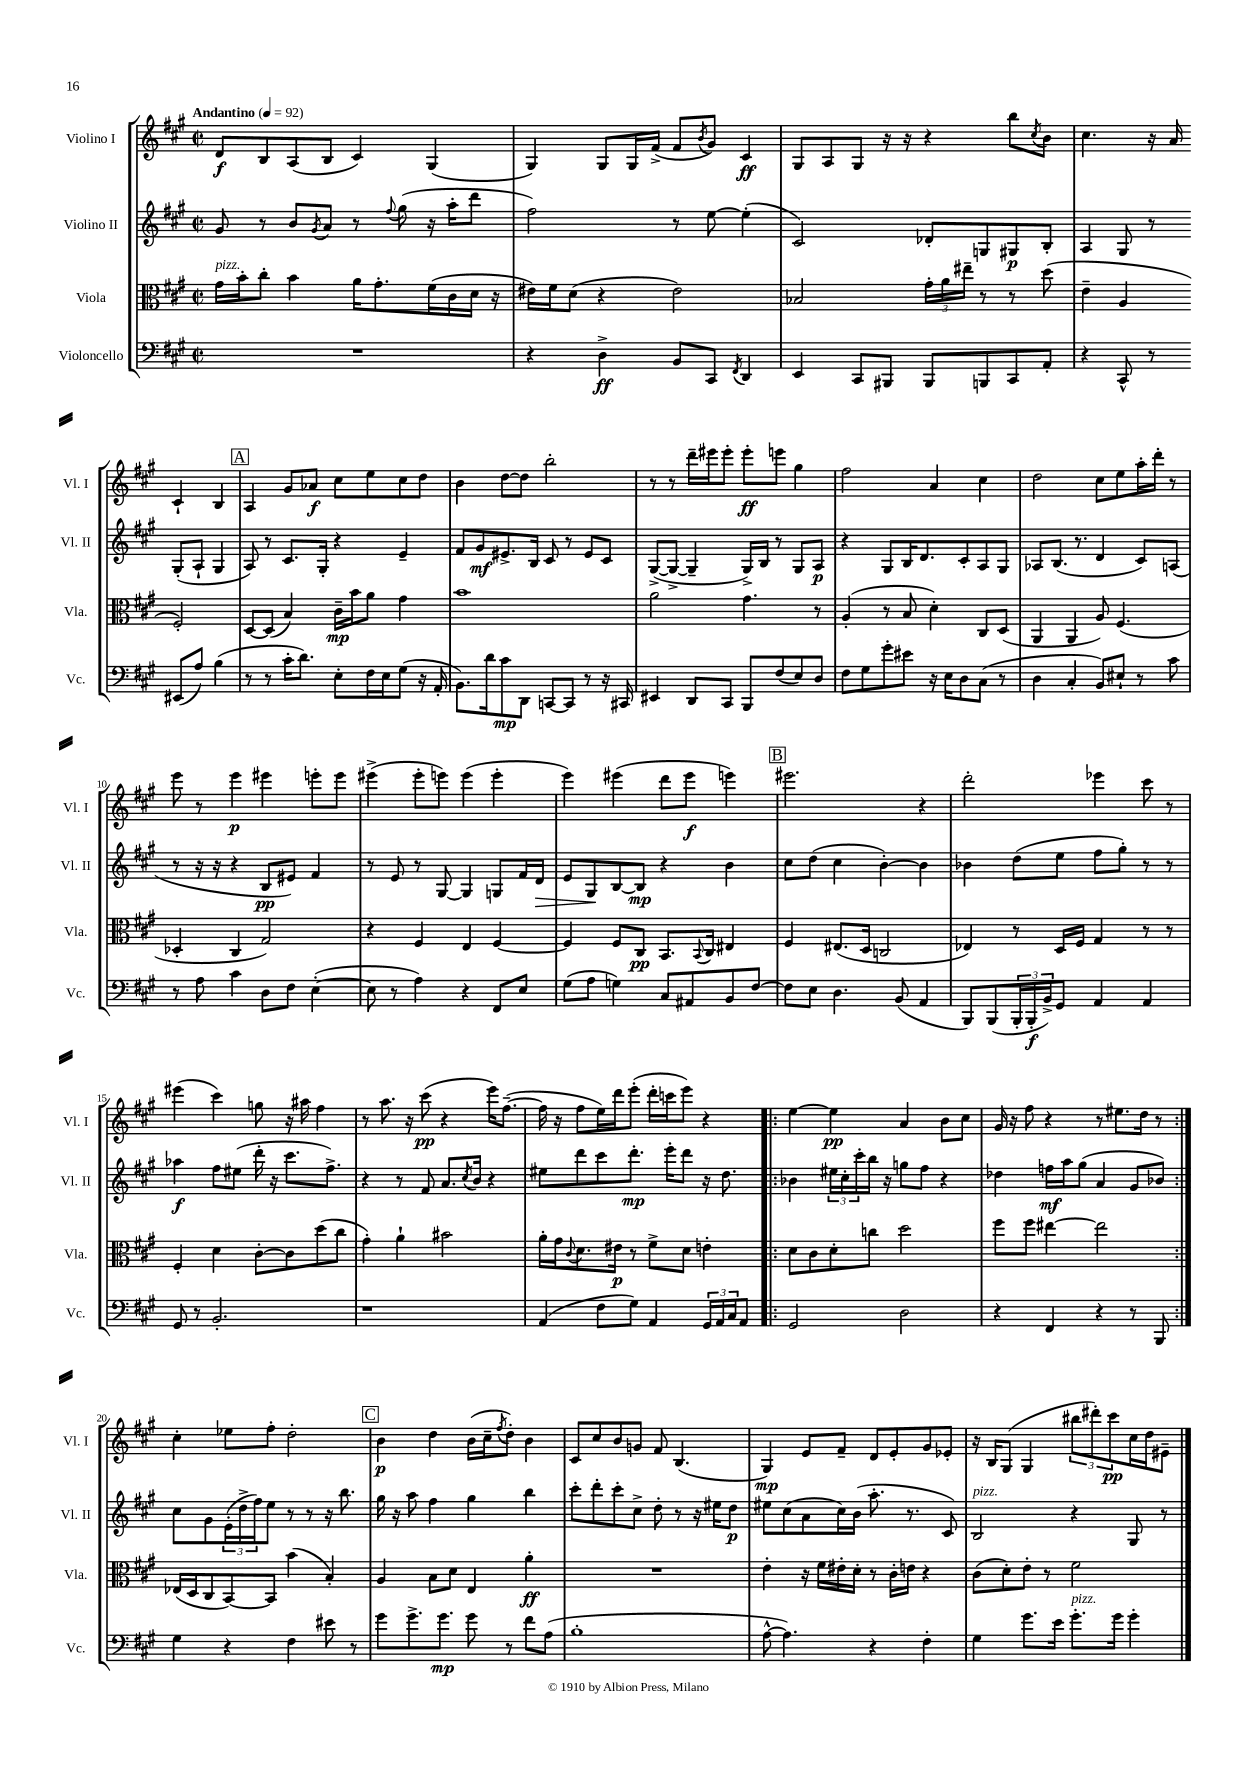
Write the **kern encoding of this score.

**kern	**dynam	**kern	**dynam	**kern	**dynam	**kern	**dynam
*part4	*part4	*part3	*part3	*part2	*part2	*part1	*part1
*staff4	*staff4	*staff3	*staff3	*staff2	*staff2	*staff1	*staff1
*I"Violoncello	*	*I"Viola	*	*I"Violino II	*	*I"Violino I	*
*I'Vc.	*	*I'Vla.	*	*I'Vl. II	*	*I'Vl. I	*
*clefF4	*	*clefC3	*	*clefG2	*	*clefG2	*
*k[f#c#g#]	*	*k[f#c#g#]	*	*k[f#c#g#]	*	*k[f#c#g#]	*
*M2/2	*	*M2/2	*	*M2/2	*	*M2/2	*
*met(c|)	*	*met(c|)	*	*met(c|)	*	*met(c|)	*
*MM92	*	*MM92	*	*MM92	*	*MM92	*
=1	=1	=1	=1	=1	=1	=1	=1
!	!	!	!	!	!	!LO:TX:a:B:t=Andantino	!
!	!	!LO:TX:a:i:t=pizz.	!	!	!	!	!
1r	.	16g#\LL	.	8g#/	.	8d/L	f
.	.	16b'\J	.	.	.	.	.
.	.	8cc#'\J	.	8r	.	8B/	.
.	.	4b\	.	8b/L	.	(8A/	.
.	.	.	.	8qg#/	.	.	.
.	.	.	.	8a/J	.	8B/J	.
.	.	16a\KL	.	8r	.	4c#/)	.
.	.	8.g#'\	.	.	.	.	.
.	.	.	.	8qqff#/	.	.	.
.	.	.	.	(8gg#\	.	.	.
.	.	(16f#\L	.	16r	.	(4G#/	.
.	.	16c#\	.	16aa'\KL	.	.	.
.	.	16d\JJ	.	8ddd\J	.	.	.
.	.	16r	.	.	.	.	.
=2	=2	=2	=2	=2	=2	=2	=2
4r	.	16e#X\LL)	.	2ff#\)	.	4G#/)	.
.	.	16f#\J	.	.	.	.	.
.	.	(8d\J	.	.	.	.	.
4D^\	ff	4r	.	.	.	8G#/L	.
.	.	.	.	.	.	16G#/L	.
.	.	.	.	.	.	(16f#^/JJ	.
8BB/L	.	2e#\)	.	8r	.	8f#/L	.
.	.	.	.	.	.	8qb/	.
8CC#/J	.	.	.	[8ee\	.	8g#/J)	.
8qFF#/	.	.	.	.	.	.	.
4DD/	.	.	.	(4ee'\]	.	4c#/	ff
=3	=3	=3	=3	=3	=3	=3	=3
4EE/	.	2B-X/	.	2c#/)	.	8G#/L	.
.	.	.	.	.	.	8A/	.
8CC#/L	.	.	.	.	.	8G#/J	.
8BBB#X/J	.	.	.	.	.	16r	.
.	.	.	.	.	.	16r	.
8BBB#/L	.	24g#'\LL	.	8d-X'/L	.	4r	.
.	.	24a\	.	.	.	.	.
.	.	24ee#X~\JJ	.	.	.	.	.
8BBBn/	.	8r	.	8Gn/	.	.	.
8CC#/	.	8r	.	8G#X/	p	8bb\L	.
.	.	.	.	.	.	8qcc#/	.
8AA'/J	.	(8dd\	.	8B'/J	.	8b\J	.
=4	=4	=4	=4	=4	=4	=4	=4
4r	.	4e~\	.	4A/	.	4.cc#\	.
8CC#^^/	.	4A/	.	8G#/	.	.	.
8r	.	.	.	8r	.	16r	.
.	.	.	.	.	.	16a/	.
(8EE#X/L	.	2F#'/)	.	(8G#'/L	.	4c#`/	.
8A/J)	.	.	.	8A`/J	.	.	.
(4B\	.	.	.	4G#/	.	4B/	.
!!LO:LB:g=z
!!LO:REH:place=s1:t=A
=5	=5	=5	=5	=5	=5	=5	=5
8r	.	[8D/L	.	8A/)	.	4A/	.
8r	.	(8D/J]	.	8r	.	.	.
16c#'\KL	.	4B/)	.	8.c#/L	.	8g#/L	.
8.d\J)	.	.	.	.	.	.	.
.	.	.	.	.	.	8a-X/J	f
.	.	.	.	16G#'/Jk	.	.	.
8E'\L	.	16c#~\LL	mp	4r	.	8cc#\L	.
.	.	16b\J	.	.	.	.	.
16F#\L	.	8a\J	.	.	.	8ee\	.
16E\J	.	.	.	.	.	.	.
(8G#\J	.	4g#\	.	4e~/	.	8cc#\	.
16r	.	.	.	.	.	8dd\J	.
16AA'/	.	.	.	.	.	.	.
=6	=6	=6	=6	=6	=6	=6	=6
8.BB\L)	.	1b	.	8f#/L	.	4b\	.
.	.	.	.	8g#/	mf	.	.
16d\k	.	.	.	.	.	.	.
8c#\	mp	.	.	8.e#X^/	.	[8dd\L	.
8DD\J	.	.	.	.	.	8dd\J]	.
.	.	.	.	16B/Jk	.	.	.
[8CCn/L	.	.	.	8c#/	.	2bb'\	.
8CC/J]	.	.	.	8r	.	.	.
8r	.	.	.	8e#/L	.	.	.
16r	.	.	.	8c#/J	.	.	.
16CC#X/	.	.	.	.	.	.	.
=7	=7	=7	=7	=7	=7	=7	=7
4EE#X/	.	2a\	.	([8G#^/L	.	8r	.
.	.	.	.	8G#^/J_	.	8r	.
8DD/L	.	.	.	4G#~/]	.	16ddd~\LL	.
.	.	.	.	.	.	16eee#X\J	.
8CC#/J	.	.	.	.	.	8eee#'\J	.
8BBB/L	.	4.g#\	.	16G#^/LL)	.	8eee#'\L	ff
.	.	.	.	16B/JJ	.	.	.
(8F#/	.	.	.	8r	.	8eeen\J	.
8E/)	.	.	.	8G#/L	.	4gg#\	.
8D/J	.	8r	.	8A/J	p	.	.
=8	=8	=8	=8	=8	=8	=8	=8
8F#\L	.	(4A'/	.	4r	.	2ff#\	.
8G#\	.	.	.	.	.	.	.
8g#'\	.	8r	.	8G#/L	.	.	.
8e#X\J	.	8B/	.	16B/K	.	.	.
.	.	.	.	8.d/	.	.	.
16r	.	4d'\)	.	.	.	4a/	.
16E\KL	.	.	.	.	.	.	.
8D\	.	.	.	8c#'/	.	.	.
(8C#\J	.	8C#/L	.	8A/	.	4cc#\	.
8r	.	(8D/J	.	8G#/J	.	.	.
=9	=9	=9	=9	=9	=9	=9	=9
4D\	.	4AA/	.	8A-X/L	.	2dd\	.
.	.	.	.	(8.B/J	.	.	.
4C#'/	.	4AA/	.	.	.	.	.
.	.	.	.	8.r	.	.	.
8BB/L)	.	8A/)	.	4d/	.	8cc#\L	.
8E#X`/J	.	(4.F#/	.	.	.	8ee\	.
8r	.	.	.	8c#/L)	.	16aa'\L	.
.	.	.	.	.	.	16ddd'\JJ	.
8c#\	.	.	.	(8An/J	.	8r	.
!!LO:LB:g=z
=10	=10	=10	=10	=10	=10	=10	=10
8r	.	4D-X'/	.	8r	.	8eee\	.
8A\	.	.	.	16r	.	8r	.
.	.	.	.	16r	.	.	.
4c#\	.	4C#/	.	4r	.	4eee\	p
8D\L	.	2G#/)	.	8B/L	pp	4eee#X\	.
8F#\J	.	.	.	8e#X/J)	.	.	.
([4E'\	.	.	.	4f#/	.	8eeen'\L	.
.	.	.	.	.	.	8eee\J	.
=11	=11	=11	=11	=11	=11	=11	=11
8E\]	.	4r	.	8r	.	(4eee#X^\	.
8r	.	.	.	8e/	.	.	.
4A\)	.	4F#/	.	8r	.	8eee#'\L	.
.	.	.	.	[8G#/	.	8eeen\J)	.
4r	.	4E/	.	4G#/]	.	(4eee\	.
8FF#/L	.	[4F#/	.	8Gn/L	.	4eee'\	.
8E/J	.	.	.	16f#/L	.	.	.
!	!	!	!	!	!LO:HP:b	!	!
.	.	.	.	16d/JJ	>	.	.
=12	=12	=12	=12	=12	=12	=12	=12
(8G#\L	.	4F#/]	.	8e/L	.	4eee\)	.
8A\J	.	.	.	8G#/	.	.	.
4Gn\)	.	8F#/L	.	[8B/	]	(4eee#X\	.
.	.	8C#/J	pp	8B/J]	mp	.	.
8C#/L	.	8.BB/L	.	4r	.	8ddd\L	.
8AA#X/	.	.	.	.	.	8eee#\J	f
.	.	8qqBB/	.	.	.	.	.
.	.	16C#/Jk	.	.	.	.	.
8BB/	.	4E#X/	.	4b\	.	4eeen\)	.
[8F#/J	.	.	.	.	.	.	.
!!LO:REH:place=s1:t=B
=13	=13	=13	=13	=13	=13	=13	=13
8F#\L]	.	4F#/	.	8cc#\L	.	2.eee#X\	.
8E\J	.	.	.	(8dd\J	.	.	.
4.D\	.	(8.E#X/L	.	4cc#\	.	.	.
.	.	16D/Jk	.	.	.	.	.
.	.	2Cn/	.	[4b'\)	.	.	.
(8BB/	.	.	.	.	.	.	.
4AA/	.	.	.	4b\]	.	4r	.
=14	=14	=14	=14	=14	=14	=14	=14
8BBB/L)	.	4E-X/)	.	4b-X\	.	2ddd'\	.
(8BBB/	.	.	.	.	.	.	.
24BBB'/L	.	8r	.	(8dd\L	.	.	.
24BBB'/	f	.	.	.	.	.	.
24BB^/J)	.	.	.	.	.	.	.
8GG#/J	.	16D/LL	.	8ee\J	.	.	.
.	.	16F#/JJ	.	.	.	.	.
4AA/	.	4G#/	.	8ff#\L	.	4eee-X\	.
.	.	.	.	8gg#'\J)	.	.	.
4AA/	.	8r	.	8r	.	8ccc#\	.
.	.	8r	.	8r	.	8r	.
!!LO:LB:g=z
=15	=15	=15	=15	=15	=15	=15	=15
8GG#/	.	4F#'/	.	4aa-X\	f	(4eee#X\	.
8r	.	.	.	.	.	.	.
2.BB'/	.	4d\	.	8ff#\L	.	4ccc#\)	.
.	.	.	.	(8ee#X\J	.	.	.
.	.	[8c#'\L	.	16ddd'\	.	8ggn\	.
.	.	.	.	16r	.	.	.
.	.	8c#\]	.	8.ccc#\L	.	16r	.
.	.	.	.	.	.	16aa#X\	.
.	.	(8dd\	.	.	.	4ff#\	.
.	.	.	.	8.ff#^\J)	.	.	.
.	.	8cc#\J	.	.	.	.	.
=16	=16	=16	=16	=16	=16	=16	=16
1r	.	4g#'\)	.	4r	.	8r	.
.	.	.	.	.	.	8.aa\	.
.	.	4a`\	.	8r	.	.	.
.	.	.	.	.	.	16r	.
.	.	.	.	8f#/	.	(8ccc#\	pp
.	.	2b#X\	.	8.a/L	.	4r	.
.	.	.	.	8qcc#/	.	.	.
.	.	.	.	16b/Jk	.	.	.
.	.	.	.	4r	.	16eee\KL)	.
.	.	.	.	.	.	([8.ff#~\J	.
=17	=17	=17	=17	=17	=17	=17	=17
(4AA/	.	16a'\LL	.	8ee#X\L	.	16ff#\]	.
.	.	16g#\J	.	.	.	16r	.
.	.	8qqc#/	.	.	.	.	.
.	.	8.d\	.	8ddd\	.	8ff#\L	.
8F#\L	.	.	.	8ccc#\	.	16ee\L)	.
.	.	16e#X\Jk	p	.	.	16ddd\J	.
8G#\J)	.	8r	.	8.ddd'\J	mp	(8eee'\J	.
4AA/	.	8f#^\L	.	.	.	16ddd'\LL	.
.	.	.	.	16eee'\KL	.	16cccn\J	.
.	.	8d\J	.	8ddd\J	.	8eee\J)	.
24GG#/LL	.	4en'\	.	16r	.	4r	.
24AA/	.	.	.	.	.	.	.
.	.	.	.	8.dd\	.	.	.
24C#/J	.	.	.	.	.	.	.
8AA/J	.	.	.	.	.	.	.
=18!|:	=18!|:	=18!|:	=18!|:	=18!|:	=18!|:	=18!|:	=18!|:
2GG#/	.	8d\L	.	4b-X\	.	[4ee\	.
.	.	8c#\	.	.	.	.	.
.	.	8d'\	.	24ee#X\LL	.	4ee\]	pp
.	.	.	.	24cc#'\	.	.	.
.	.	.	.	24ccc#'\	.	.	.
.	.	8ccn\J	.	16bb\JJ	.	.	.
.	.	.	.	16r	.	.	.
2D\	.	2dd\	.	8ggn\L	.	4a/	.
.	.	.	.	8ff#\J	.	.	.
.	.	.	.	4r	.	8b\L	.
.	.	.	.	.	.	8cc#\J	.
=19	=19	=19	=19	=19	=19	=19	=19
4r	.	8ff#\L	.	4dd-X\	.	16g#/	.
.	.	.	.	.	.	16r	.
.	.	8ff#\J	.	.	.	8ff#\	.
4FF#/	.	[4ee#X\	.	16ffn\LL	mf	4r	.
.	.	.	.	16aa\J	.	.	.
.	.	.	.	(8gg#\J	.	.	.
4r	.	2ee#\]	.	4a/	.	8r	.
.	.	.	.	.	.	8.ee#X\L	.
8r	.	.	.	8g#/L	.	.	.
.	.	.	.	.	.	16dd\Jk	.
8BBB/	.	.	.	8b-X/J)	.	8r	.
!!LO:LB:g=z
=20:|!	=20:|!	=20:|!	=20:|!	=20:|!	=20:|!	=20:|!	=20:|!
4G#\	.	(16E-X/LL	.	8cc#\L	.	4cc#'\	.
.	.	16D/J	.	.	.	.	.
.	.	8C#/	.	8g#\	.	.	.
4r	.	[8BB/)	.	(24e'\L	.	8ee-X\L	.
.	.	.	.	24dd^\	.	.	.
.	.	.	.	24ff#\J)	.	.	.
.	.	8BB/J]	.	8ee\J	.	8ff#'\J	.
4F#\	.	(4b\	.	8r	.	2dd'\	.
.	.	.	.	8r	.	.	.
8e#X\	.	4B'/)	.	16r	.	.	.
.	.	.	.	8.bb\	.	.	.
8r	.	.	.	.	.	.	.
!!LO:REH:place=s1:t=C
=21	=21	=21	=21	=21	=21	=21	=21
8g#\L	.	4A/	.	16gg#\	.	4b\	p
.	.	.	.	16r	.	.	.
8.g#^\	.	.	.	8aa\	.	.	.
.	.	8B\L	.	4ff#\	.	4dd\	.
8.g#\J	mp	.	.	.	.	.	.
.	.	8d\J	.	.	.	.	.
8g#\	.	4E/	.	4gg#\	.	(16b\LL	.
.	.	.	.	.	.	16cc#~\J	.
.	.	.	.	.	.	8qff#/	.
8r	.	.	.	.	.	8dd'\J)	.
8f#\L	.	4a'\	ff	4bb\	.	4b\	.
(8A\J	.	.	.	.	.	.	.
=22	=22	=22	=22	=22	=22	=22	=22
1B'	.	1r	.	8ccc#'\L	.	8c#/L	.
.	.	.	.	8ddd'\	.	8cc#/	.
.	.	.	.	8ccc#'\	.	8b/	.
.	.	.	.	8cc#^\J	.	8gn/J	.
.	.	.	.	8dd'\	.	8f#/	.
.	.	.	.	8r	.	(4.B/	.
.	.	.	.	16r	.	.	.
.	.	.	.	16ee#X\KL	.	.	.
.	.	.	.	8dd\J	p	.	.
=23	=23	=23	=23	=23	=23	=23	=23
[8A^^\	.	4e'\	.	8ee#X\L	.	4G#/)	mp
4.A\])	.	.	.	(8cc#\	.	.	.
.	.	16r	.	8a\	.	8e/L	.
.	.	16f#\LL	.	.	.	.	.
.	.	16e#X'\	.	16cc#\L)	.	8f#~/J	.
.	.	16d'\JJ	.	(16b\JJ	.	.	.
4r	.	8r	.	8.aa'\	.	8d/L	.
.	.	16c#'\LL	.	.	.	8e'/	.
.	.	16en\JJ	.	8.r	.	.	.
4F#'\	.	4r	.	.	.	8g#/	.
.	.	.	.	8c#/)	.	8e-X'/J	.
=24	=24	=24	=24	=24	=24	=24	=24
!	!	!	!	!LO:TX:a:i:t=pizz.	!	!	!
4G#\	.	(8c#\L	.	2B/	.	16r	.
.	.	.	.	.	.	16B/KL	.
.	.	8d'\)	.	.	.	(8G#/J	.
8.g#\L	.	8e'\J	.	.	.	4G#/	.
.	.	8r	.	.	.	.	.
16e\Jk	.	.	.	.	.	.	.
!LO:TX:a:i:t=pizz.	!	!	!	!	!	!	!
8.g#'\L	.	2f#\	.	4r	.	12bb#X\L	.
.	.	.	.	.	.	12ddd#X'\)	.
.	.	.	.	.	.	12ccc#\	pp
16g#\Jk	.	.	.	.	.	.	.
4g#'\	.	.	.	8G#/	.	16cc#\L	.
.	.	.	.	.	.	16dd\J	.
.	.	.	.	8r	.	8e#X~\J	.
==	==	==	==	==	==	==	==
*-	*-	*-	*-	*-	*-	*-	*-
